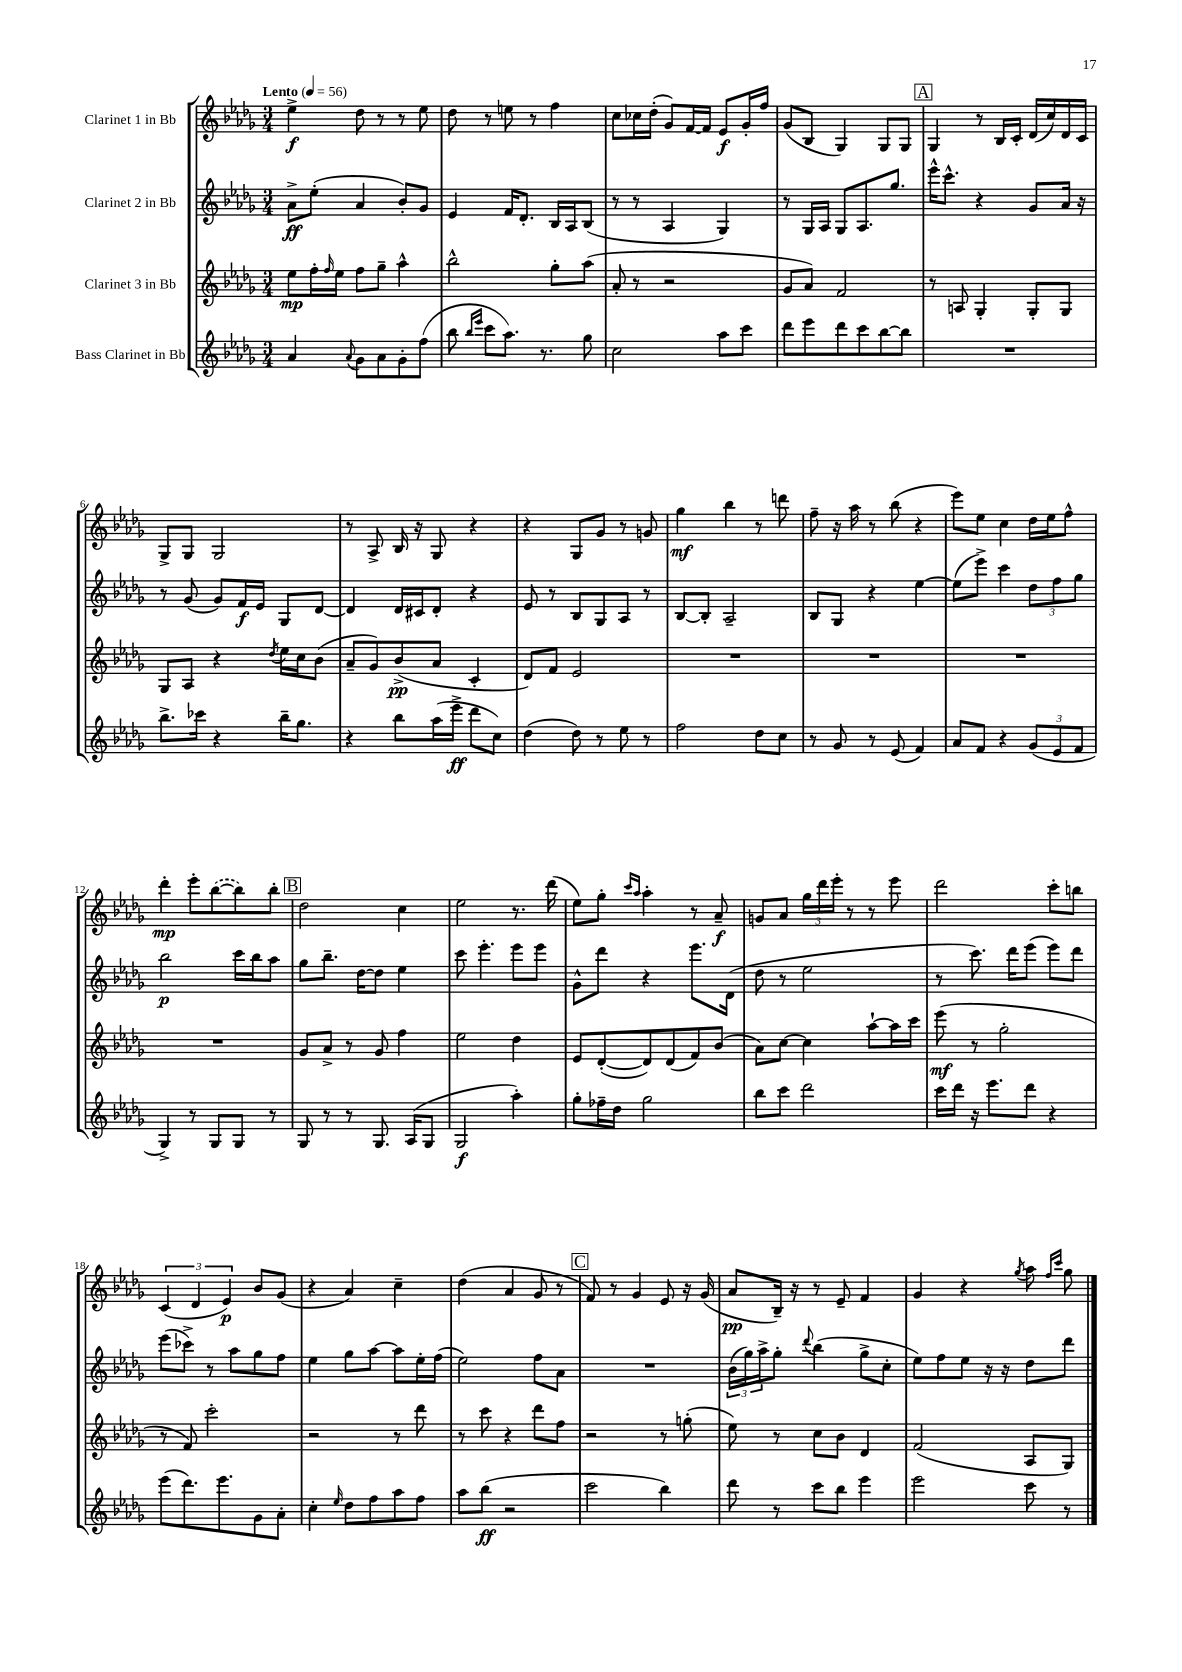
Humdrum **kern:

**kern	**kern	**kern	**kern
*staff4	*staff3	*staff2	*staff1
*clefG2	*clefG2	*clefG2	*clefG2
*k[b-e-a-d-g-]	*k[b-e-a-d-g-]	*k[b-e-a-d-g-]	*k[b-e-a-d-g-]
*M3/4	*M3/4	*M3/4	*M3/4
*MM56	*MM56	*MM56	*MM56
4a-/	8ee-\L	8a-^\L	4ee-^\
.	16ff'\L	(8ee-'\J	.
.	16qqff/	.	.
.	16ee-\JJ	.	.
8qqa-/	.	.	.
8g-\L	8ff\L	4a-/	8dd-\
8a-\	8gg-~\J	.	8r
8g-'\	4aa-^^\	8b-'/L)	8r
(8ff\J	.	8g-/J	8ee-\
=	=	=	=
8bb-\	2bb-^^\	4e-/	8dd-\
16qqbb-/LL	.	.	.
16qqeee-/JJ	.	.	.
8ccc\L	.	.	8r
8.aa-\J)	.	16f/LK	8ee\
.	.	8.d-'/J	.
.	.	.	8r
8.r	.	.	.
.	8gg-'\L	16B-/LL	4ff\
.	.	16A-/J	.
8gg-\	(8aa-\J	(8B-/J	.
=	=	=	=
2cc\	8a-'/	8r	8cc\L
.	8r	8r	16cc-\L
.	.	.	(16dd-'\JJ
.	2r	4A-/	8g-/L)
.	.	.	[16f/L
.	.	.	16f/]JJ
8aa-\L	.	4G-/)	8e-/L
8ccc\J	.	.	16g-'/L
.	.	.	16ff/JJ
=	=	=	=
8ddd-\L	8g-/L	8r	(8g-/L
8eee-\	8a-/J)	16G-/LL	8B-/J
.	.	16A-/JJ	.
8ddd-\	2f/	8G-/L	4G-/)
8ccc\	.	8.A-/	.
[8bb-\	.	.	8G-/L
.	.	8.gg-/J	.
8bb-\]J	.	.	8G-/J
=	=	=	=
2.r	8r	16eee-^^\LK	4G-/
.	.	8.ccc^^\J	.
.	8A/	.	.
.	4G-'/	4r	8r
.	.	.	16B-/LL
.	.	.	16c'/JJ
.	8G-'/L	8g-/L	(16d-/LL
.	.	.	16cc/)
.	8G-/J	16a-/Jk	16d-/
.	.	16r	16c/JJ
=	=	=	=
8.bb-^\L	8G-/L	8r	8G-^/L
.	8A-/J	(8g-/	8G-/J
16ccc-\Jk	.	.	.
4r	4r	8g-/L)	2G-/
.	.	16f/L	.
.	.	16e-/JJ	.
.	8qdd-/	.	.
16bb-~\LK	16ee-\LL	8G-/L	.
8.gg-\J	16cc\J	.	.
.	(8b-\J	[8d-/J	.
=	=	=	=
4r	8a-~/L	4d-/]	8r
.	8g-/)	.	8A-^/
8bb-\L	(8b-^/	16d-/LL	16B-/
.	.	16c#/J	16r
(16aa-\L	8a-/J	8d-'/J	8G-/
16eee-^\JJ	.	.	.
8ddd-\L	4c'/	4r	4r
8cc\J)	.	.	.
=	=	=	=
(4dd-\	8d-/L)	8e-/	4r
.	8f/J	8r	.
8dd-\)	2e-/	8B-/L	8G-/L
8r	.	8G-/	8g-/J
8ee-\	.	8A-/J	8r
8r	.	8r	8g/
=	=	=	=
2ff\	2.r	[8B-/L	4gg-\
.	.	8B-'/]J	.
.	.	2A-~/	4bb-\
8dd-\L	.	.	8r
8cc\J	.	.	8ddd\
=	=	=	=
8r	2.r	8B-/L	8ff~\
8g-/	.	8G-/J	16r
.	.	.	16aa-\
8r	.	4r	8r
(8e-/	.	.	(8bb-\
4f/)	.	[4ee-\	4r
=	=	=	=
8a-/L	2.r	(8ee-\]L	8eee-\L)
8f/J	.	8eee-^\J)	8ee-\J
4r	.	4ccc\	4cc\
(12g-/L	.	12dd-\L	16dd-\LL
.	.	.	16ee-\J
12e-/	.	12ff\	.
.	.	.	8ff^^\J
12f/J	.	12gg-\J	.
=	=	=	=
4G-^/)	2.r	2bb-\	4ddd-'\
8r	.	.	8eee-'\L
8G-/L	.	.	([8bb-\
8G-/J	.	16ccc\LL	8bb-\])
.	.	16bb-\J	.
8r	.	8aa-\J	8bb-'\J
=	=	=	=
8G-/	8g-/L	8gg-\L	2dd-\
8r	8a-^/J	8.bb-~\J	.
8r	8r	.	.
.	.	[16dd-\LK	.
8.G-/	8g-/	8dd-\]J	.
.	4ff\	4ee-\	4cc\
(16A-/LK	.	.	.
8G-/J	.	.	.
=	=	=	=
2G-/	2ee-\	8ccc\	2ee-\
.	.	4.eee-'\	.
4aa-'\)	4dd-\	8eee-\L	8.r
.	.	8eee-\J	.
.	.	.	(16ddd-\
=	=	=	=
8gg-'\L	8e-/L	8g-^^\L	8ee-\L)
16ff-~\L	([8d-'/	8ddd-\J	8gg-'\J
16dd-\JJ	.	.	.
.	.	.	16qqccc/LL
.	.	.	16qqaa-/JJ
2gg-\	8d-/])	4r	4aa-'\
.	(8d-/	.	.
.	8f/)	8.eee-\L	8r
.	(8b-/J	.	8a-~/
.	.	(16d-\Jk	.
=	=	=	=
8bb-\L	8a-\L)	8dd-\	8g/L
8ccc\J	[8cc\J	8r	8a-/J
2ddd-\	4cc\]	2ee-\	24gg-\LL
.	.	.	24ddd-\
.	.	.	24eee-'\JJ
.	.	.	8r
.	[8aa-`\L	.	8r
.	16aa-\]L	.	8eee-\
.	16ccc\JJ	.	.
=	=	=	=
16ccc\LL	(8eee-\	8r	2ddd-\
16ddd-\JJ	.	.	.
16r	8r	8.ccc\)	.
8.eee-\L	.	.	.
.	2gg-'\	.	.
.	.	16ddd-\LK	.
8ddd-\J	.	(8eee-\J	.
4r	.	8eee-\L)	8ccc'\L
.	.	8ddd-\J	8bb\J
=	=	=	=
(8eee-\L	8r	(8eee-\L	(6c/
8.ddd-\)	8f/)	8ccc-^\J)	.
.	.	.	6d-/
.	2ccc'\	8r	.
8.eee-\	.	.	.
.	.	.	6e-/)
.	.	8aa-\L	.
8g-\	.	8gg-\	8b-/L
8a-'\J	.	8ff\J	(8g-/J
=	=	=	=
4cc'\	2r	4ee-\	4r
16qqee-/	.	.	.
8dd-\L	.	8gg-\L	4a-/)
8ff\	.	[8aa-\J	.
8aa-\	8r	8aa-\]L	4cc~\
8ff\J	8ddd-\	16ee-'\L	.
.	.	(16ff\JJ	.
=	=	=	=
8aa-\L	8r	2ee-\)	(4dd-\
(8bb-\J	8ccc\	.	.
2r	4r	.	4a-/
.	8ddd-\L	8ff\L	8g-/
.	8ff\J	8a-\J	8r
=	=	=	=
2ccc\	2r	2.r	8f/)
.	.	.	8r
.	.	.	4g-/
4bb-\)	8r	.	8e-/
.	(8gg'\	.	16r
.	.	.	(16g-/
=	=	=	=
8ddd-\	8ee-\)	(24b-\LL	8a-/L
.	.	24gg-\)	.
.	.	24aa-^\J	.
8r	8r	8gg-'\J	16B-~/Jk)
.	.	.	16r
.	.	8qqddd-/	.
8ccc\L	8cc\L	(4bb-\	8r
8bb-\J	8b-\J	.	8e-~/
4eee-\	4d-/	8gg-^\L	4f/
.	.	8cc'\J	.
=	=	=	=
2eee-\	(2f/	8ee-\L)	4g-/
.	.	8ff\	.
.	.	8ee-\J	4r
.	.	16r	.
.	.	16r	.
.	.	.	8qgg-/
8ccc\	8A-/L	8dd-\L	8aa-\
.	.	.	16qqff/LL
.	.	.	16qqccc/JJ
8r	8G-/J)	8ddd-\J	8gg-\
==	==	==	==
*-	*-	*-	*-
